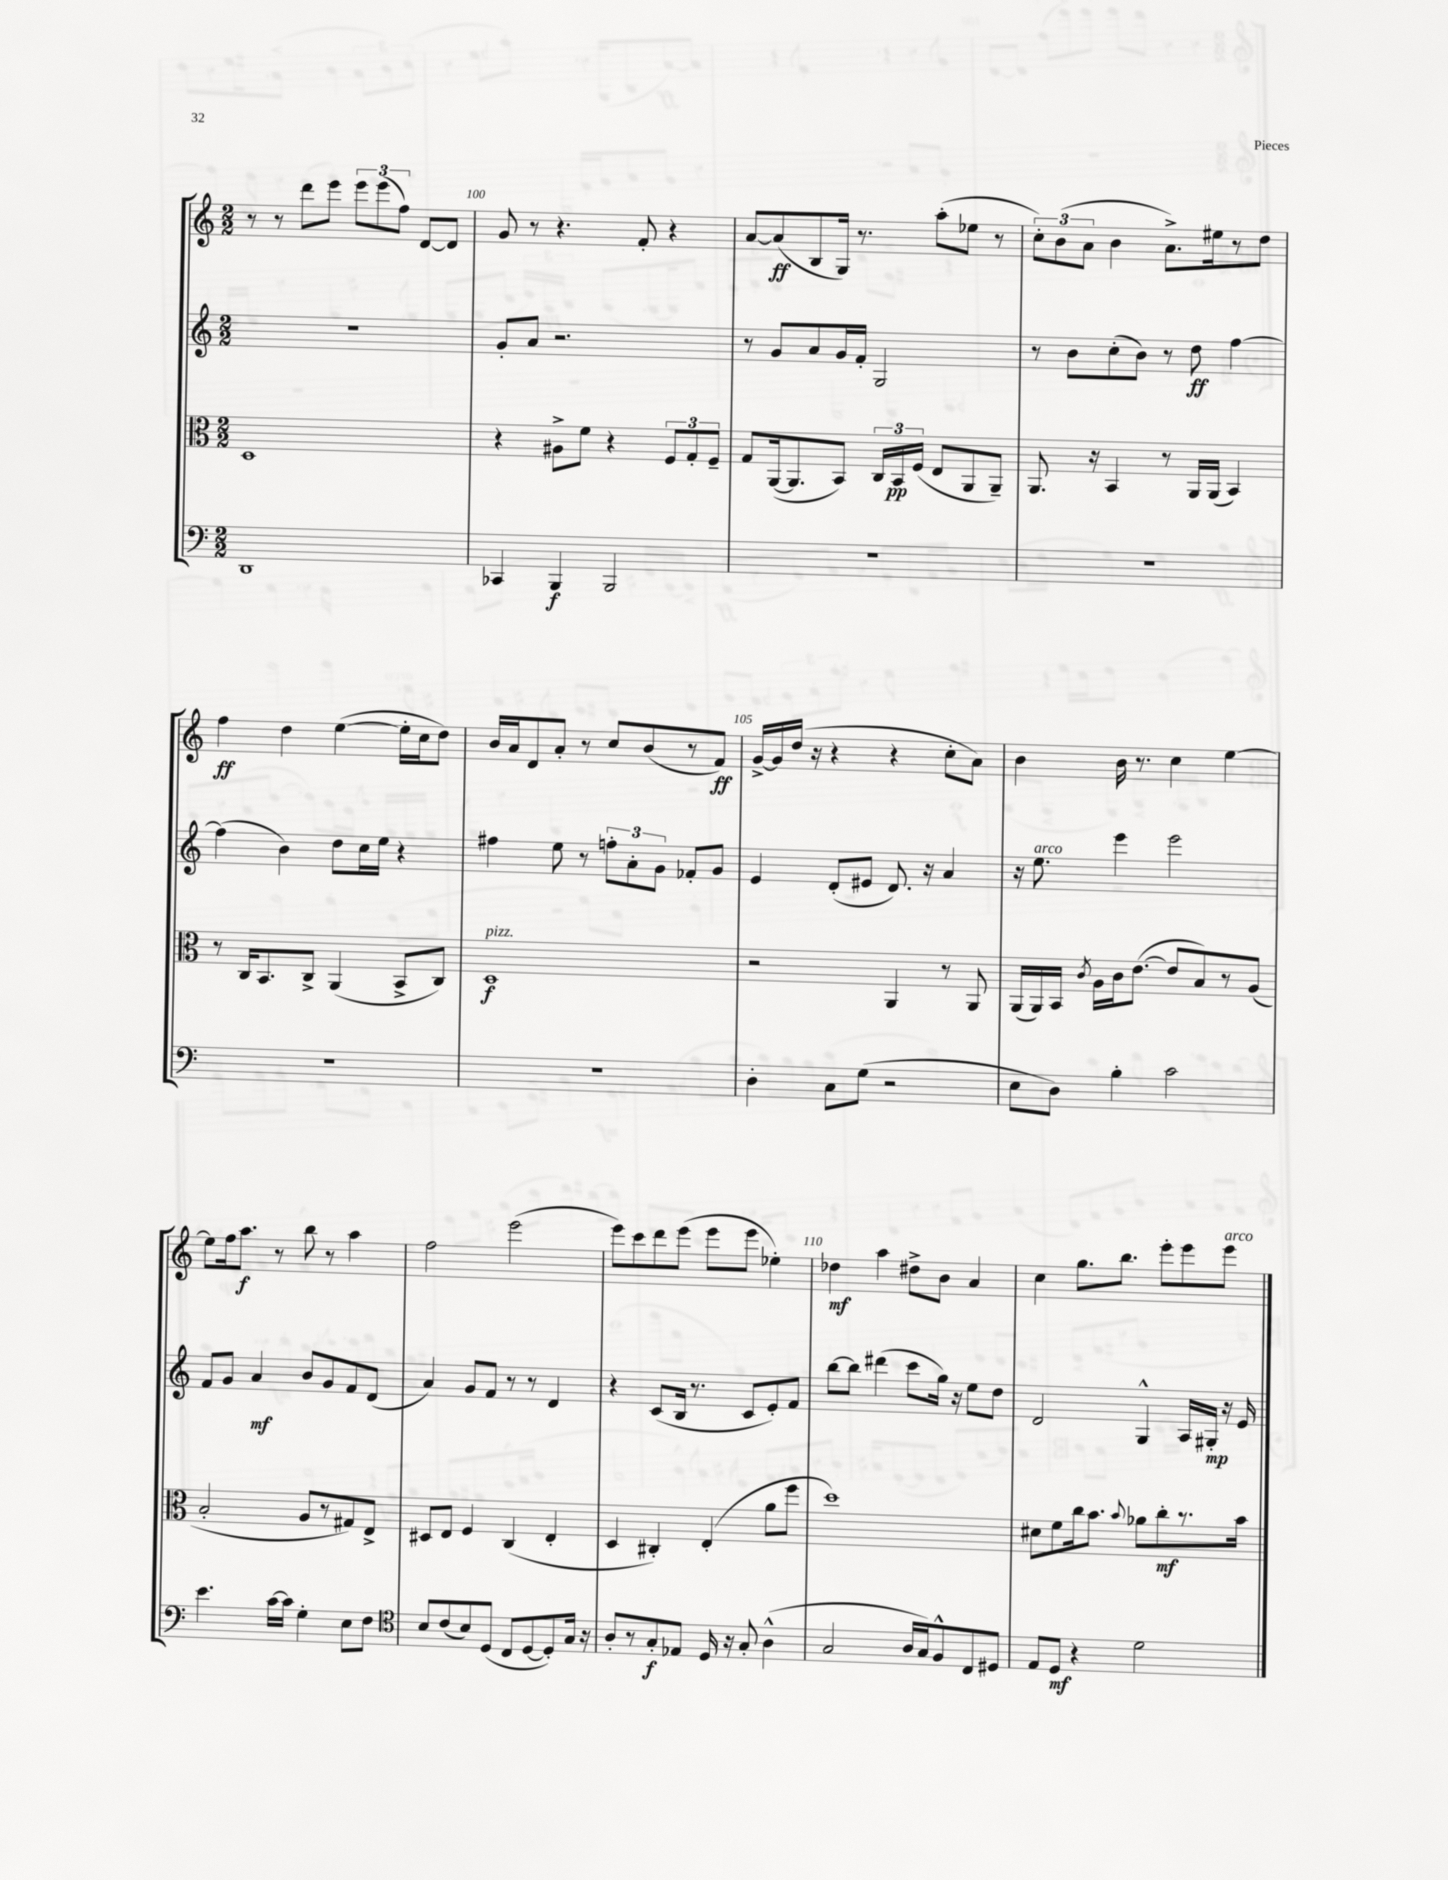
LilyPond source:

<<
\new StaffGroup <<
\new Staff = "s0" {
    \clef treble \key c \major \numericTimeSignature \time 2/2
    \autoBeamOff r8 r8 d'''8[ e'''8] \tuplet 3/2 { e'''8[ e'''8( f''8]) } d'8[~ d'8] |
    g'8 r8 r4. f'8-. r4 |
    a'8[~ a'8\ff( b8 g16]) r8. a''8[-.( ees''8] r8 |
    \tuplet 3/2 { c''8[-.) b'8( a'8] } b'4 a'8.[->) eis''16 r8 d''8] |
    f''4\ff d''4 e''4~( e''16[-. c''16 d''8]) |
    b'16[ a'16 d'8 a'8]-. r8 c''8[ b'8( r8 f'8]\ff) |
    g'16[~-> g'16 d''16]( r16 r4 r4 c''8[-. a'8]) |
    b'4 b'16 r8. c''4 e''4~ |
    e''8[ f''16 a''8.]\f r8 b''8 r8 a''4 |
    f''2 e'''2( |
    e'''8[) c'''8 d'''8 e'''8]( e'''8[ e'''8] ees''4-.) |
    des''4\mf a''4 dis''8[-> b'8] a'4 |
    c''4 g''8.[ b''8.] e'''8[-. e'''8 e'''8]^\markup { \italic "arco" } \bar "|." |
}
\new Staff = "s1" {
    \clef treble \key c \major \numericTimeSignature \time 2/2
    \autoBeamOff R1 |
    g'8[-. a'8] r2. |
    r8 g'8[ a'8 g'16 f'16]-. g2 |
    r8 b'8[ c''8-.( b'8]) r8 d''8\ff f''4~ |
    f''4( b'4) d''8[ c''16 e''16] r4 |
    fis''4 e''8 r8 \tuplet 3/2 { f''8[-. a'8-. g'8] } fes'8[-. g'8] |
    e'4 d'8[-.( eis'8] d'8.) r16 a'4 |
    r16 e''8.^\markup { \italic "arco" } e'''4 e'''2 |
    f'8[ g'8] a'4\mf b'8[ g'8 f'8 d'8]( |
    a'4) g'8[ f'8] r8 r8 d'4 |
    r4 c'8[( b16] r8. c'8[ e'8-.) f'8] |
    b''8[~ b''8] dis'''4( c'''8[ g''16]) r16 e''8[ d''8] |
    d'2 g4-^ a16[ gis16]-.\mp r16 e'16 \bar "|." |
}
\new Staff = "s2" {
    \clef alto \key c \major \numericTimeSignature \time 2/2
    \autoBeamOff d1 |
    r4 ais8[-> f'8] r4 \tuplet 3/2 { f8[ g8-. f8]-- } |
    g8[ a,16~( a,8. b,8]) \tuplet 3/2 { c16[ b,16\pp f16]( } e8[ a,8 a,8]--) |
    a,8. r16 b,4 r8 a,16[ a,16]( b,4) |
    r8 c16[ b,8. c8]-> a,4( b,8[-> c8]) |
    d1\f^\markup { \italic "pizz." } |
    r2 a,4 r8 a,8 |
    a,16[( a,16) b,16] \acciaccatura { c'8 } a16[ c'16 e'8.]~( e'8[ b8) r8 a8]( |
    b2-. a8[ r8 gis8) e8]-> |
    dis8[ e8] f4 c4( e4-. |
    d4 cis4-.) e4-.( a'8[ f''8] |
    d''1) |
    dis'8[ f'8 c''16 b'8.] \appoggiatura { b'8 } aes'8[ c''8-.\mf r8. b'16] \bar "|." |
}
\new Staff = "s3" {
    \clef bass \key c \major \numericTimeSignature \time 2/2
    \autoBeamOff d,1 |
    ces,4 b,,4\f b,,2 |
    R1 |
    R1 |
    R1 |
    R1 |
    d4-. c8[ g8]( r2 |
    e8[ d8]) b4-. c'2 |
    e'4. c'16[~ c'16] g4-. e8[ f8] |
    \clef tenor b8[ c'8( b8) d8]( c8[ d8~ d8-.) g16] r16 |
    a8[-. r8 g8-.\f ees8] d16 r16 g8-. a4-^( |
    g2 a16[ g16) f8-^ c8 dis8] |
    e8[ d8]\mf r4 d'2 \bar "|." |
}
>>
>>
\layout { \context { \Score currentBarNumber = #99 \override BarNumber.break-visibility = ##(#f #t #t) barNumberVisibility = #(every-nth-bar-number-visible 5) } }
